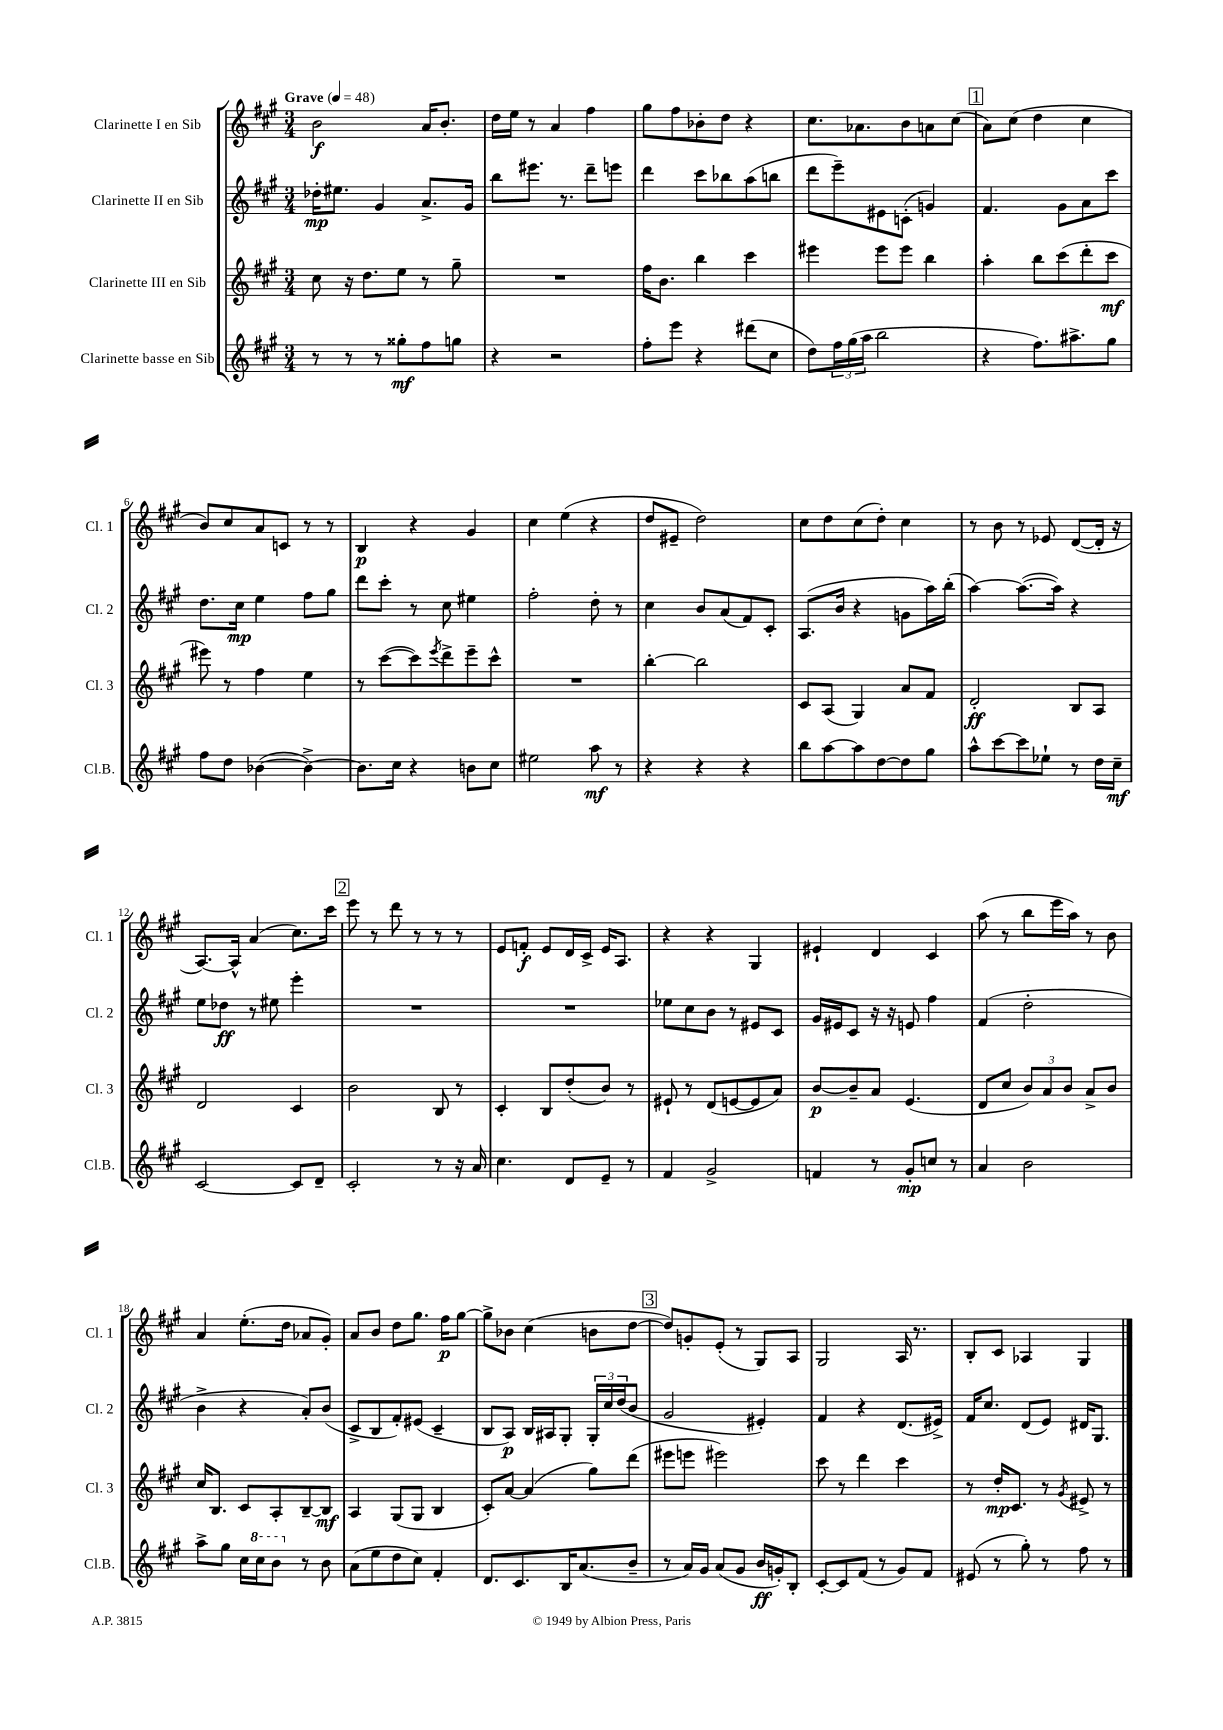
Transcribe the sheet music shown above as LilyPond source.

<<
\new StaffGroup <<
\new Staff = "s0" \with { instrumentName = "Clarinette I en Sib" shortInstrumentName = "Cl. 1" } {
    \clef treble \key a \major \numericTimeSignature \time 3/4 \tempo "Grave" 4 = 48
    b'2\f a'16 b'8.-. |
    d''16 e''16 r8 a'4 fis''4 |
    gis''8 fis''8 bes'8-. d''8 r4 |
    cis''8. aes'8. b'8 a'8 cis''8( |
    \mark \markup { \box "1" } a'8) cis''8( d''4 cis''4 |
    b'8) cis''8 a'8 c'8 r8 r8 |
    b4\p r4 gis'4 |
    cis''4 e''4( r4 |
    d''8 eis'8-- d''2) |
    cis''8 d''8 cis''8( d''8-.) cis''4 |
    r8 b'8 r8 ees'8 d'8~( d'16-. r16 |
    a8.~) a16-^ a'4( cis''8.) cis'''16 |
    \mark \markup { \box "2" } e'''8 r8 d'''8 r8 r8 r8 |
    e'8 f'8-.\f e'8 d'16 cis'16-> e'16 a8. |
    r4 r4 gis4 |
    eis'4-! d'4 cis'4 |
    a''8( r8 b''8 e'''16 a''16) r8 b'8 |
    a'4 e''8.-.( d''16 aes'8 gis'8-.) |
    a'8 b'8 d''8 gis''8. fis''16\p gis''8~ |
    gis''8-> bes'8 cis''4( b'8 d''8~ |
    \mark \markup { \box "3" } d''8) g'8-. e'8-.( r8 gis8) a8 |
    gis2 a16 r8. |
    b8-. cis'8 aes4 gis4 \bar "|." |
}
\new Staff = "s1" \with { instrumentName = "Clarinette II en Sib" shortInstrumentName = "Cl. 2" } {
    \clef treble \key a \major \numericTimeSignature \time 3/4
    des''16-.\mp eis''8. gis'4 a'8.-> gis'16 |
    b''8 eis'''8. r8. d'''8-- e'''8 |
    d'''4 cis'''8 bes''8 a''8( b''8 |
    d'''8 e'''8--) eis'8 c'8-.( g'4) |
    \mark \markup { \box "1" } fis'4. gis'8 a'8 cis'''8 |
    d''8. cis''16\mp e''4 fis''8 gis''8 |
    d'''8 cis'''8-. r8 cis''8 eis''4 |
    fis''2-. d''8-. r8 |
    cis''4 b'8 a'8( fis'8) cis'8-. |
    a8.( b'16 r4 g'8 a''16) b''16-.( |
    a''4~) a''8.~( a''16) r4 |
    e''8 des''8\ff r8 eis''8 e'''4-. |
    \mark \markup { \box "2" } R2. |
    R2. |
    ees''8 cis''8 b'8 r8 eis'8 cis'8 |
    gis'16 eis'16 cis'8 r16 r16 e'8 fis''4 |
    fis'4( d''2-. |
    b'4-> r4 a'8-.) b'8( |
    cis'8-> b8 fis'8-.) eis'8( cis'4-- |
    b8 a8\p) b16 ais16 gis8-. \tuplet 3/2 { gis16-. cis''16 d''16( } b'8 |
    \mark \markup { \box "3" } gis'2 eis'4-.) |
    fis'4 r4 d'8.( eis'16->) |
    fis'16 cis''8. d'8( e'8) dis'16 gis8. \bar "|." |
}
\new Staff = "s2" \with { instrumentName = "Clarinette III en Sib" shortInstrumentName = "Cl. 3" } {
    \clef treble \key a \major \numericTimeSignature \time 3/4
    cis''8 r16 d''8. e''8 r8 gis''8-- |
    R2. |
    fis''16 b'8. b''4 cis'''4 |
    eis'''4 eis'''8 eis'''8 b''4 |
    \mark \markup { \box "1" } a''4-. b''8 cis'''8( d'''8-. cis'''8\mf |
    eis'''8) r8 fis''4 e''4 |
    r8 cis'''8~( cis'''8) \acciaccatura { e'''8 } d'''8-> e'''8-- cis'''8-^ |
    R2. |
    b''4~-. b''2 |
    cis'8 a8( gis4) a'8 fis'8 |
    d'2-.\ff b8 a8 |
    d'2 cis'4 |
    \mark \markup { \box "2" } b'2 b8 r8 |
    cis'4-. b8 d''8-.( b'8) r8 |
    eis'8-! r8 d'8( e'8~ e'8 a'8) |
    b'8~\p b'8-- a'8 e'4.( |
    d'8 cis''8 \tuplet 3/2 { b'8) a'8 b'8 } a'8-> b'8 |
    cis''16 b8. cis'8 a8-. b8~-- b8\mf |
    a4 gis8( gis8 b4 |
    cis'8-.) a'8~ a'4( gis''8) d'''8( |
    \mark \markup { \box "3" } eis'''8 e'''8 eis'''2) |
    cis'''8 r8 d'''4 cis'''4 |
    r8 d''16-.\mp cis'8. r8 \acciaccatura { gis'8 } eis'8-> r8 \bar "|." |
}
\new Staff = "s3" \with { instrumentName = "Clarinette basse en Sib" shortInstrumentName = "Cl.B." } {
    \clef treble \key a \major \numericTimeSignature \time 3/4
    r8 r8 r8 gisis''8-.\mf fis''8 g''8 |
    r4 r2 |
    fis''8-. e'''8 r4 dis'''8( cis''8 |
    d''8) \tuplet 3/2 { fis''16 gis''16( a''16 } b''2 |
    \mark \markup { \box "1" } r4 fis''8.) ais''8.-> gis''8 |
    fis''8 d''8 bes'4~( bes'4~->) |
    bes'8. cis''16 r4 b'8 cis''8 |
    eis''2 a''8\mf r8 |
    r4 r4 r4 |
    b''8 a''8~ a''8 d''8~ d''8 gis''8 |
    a''8-^ cis'''8~ cis'''8 ees''8-! r8 d''16 cis''16--\mf |
    cis'2~ cis'8 d'8-- |
    \mark \markup { \box "2" } cis'2-. r8 r16 a'16 |
    cis''4. d'8 e'8-- r8 |
    fis'4 gis'2-> |
    f'4 r8 gis'8-.\mp c''8 r8 |
    a'4 b'2 |
    a''8-> gis''8 cis''16 \ottava #1 cis'''16 b''8 \ottava #0 r8 b'8 |
    a'8( e''8 d''8 cis''8) fis'4-. |
    d'8. cis'8. b16 a'8.( b'8-- |
    \mark \markup { \box "3" } r8 a'16) gis'16 a'8( gis'8 b'16\ff g'16-.) b8-. |
    cis'8~-. cis'8 fis'8( r8 gis'8) fis'8 |
    eis'8( r8 gis''8-.) r8 fis''8 r8 \bar "|." |
}
>>
>>
